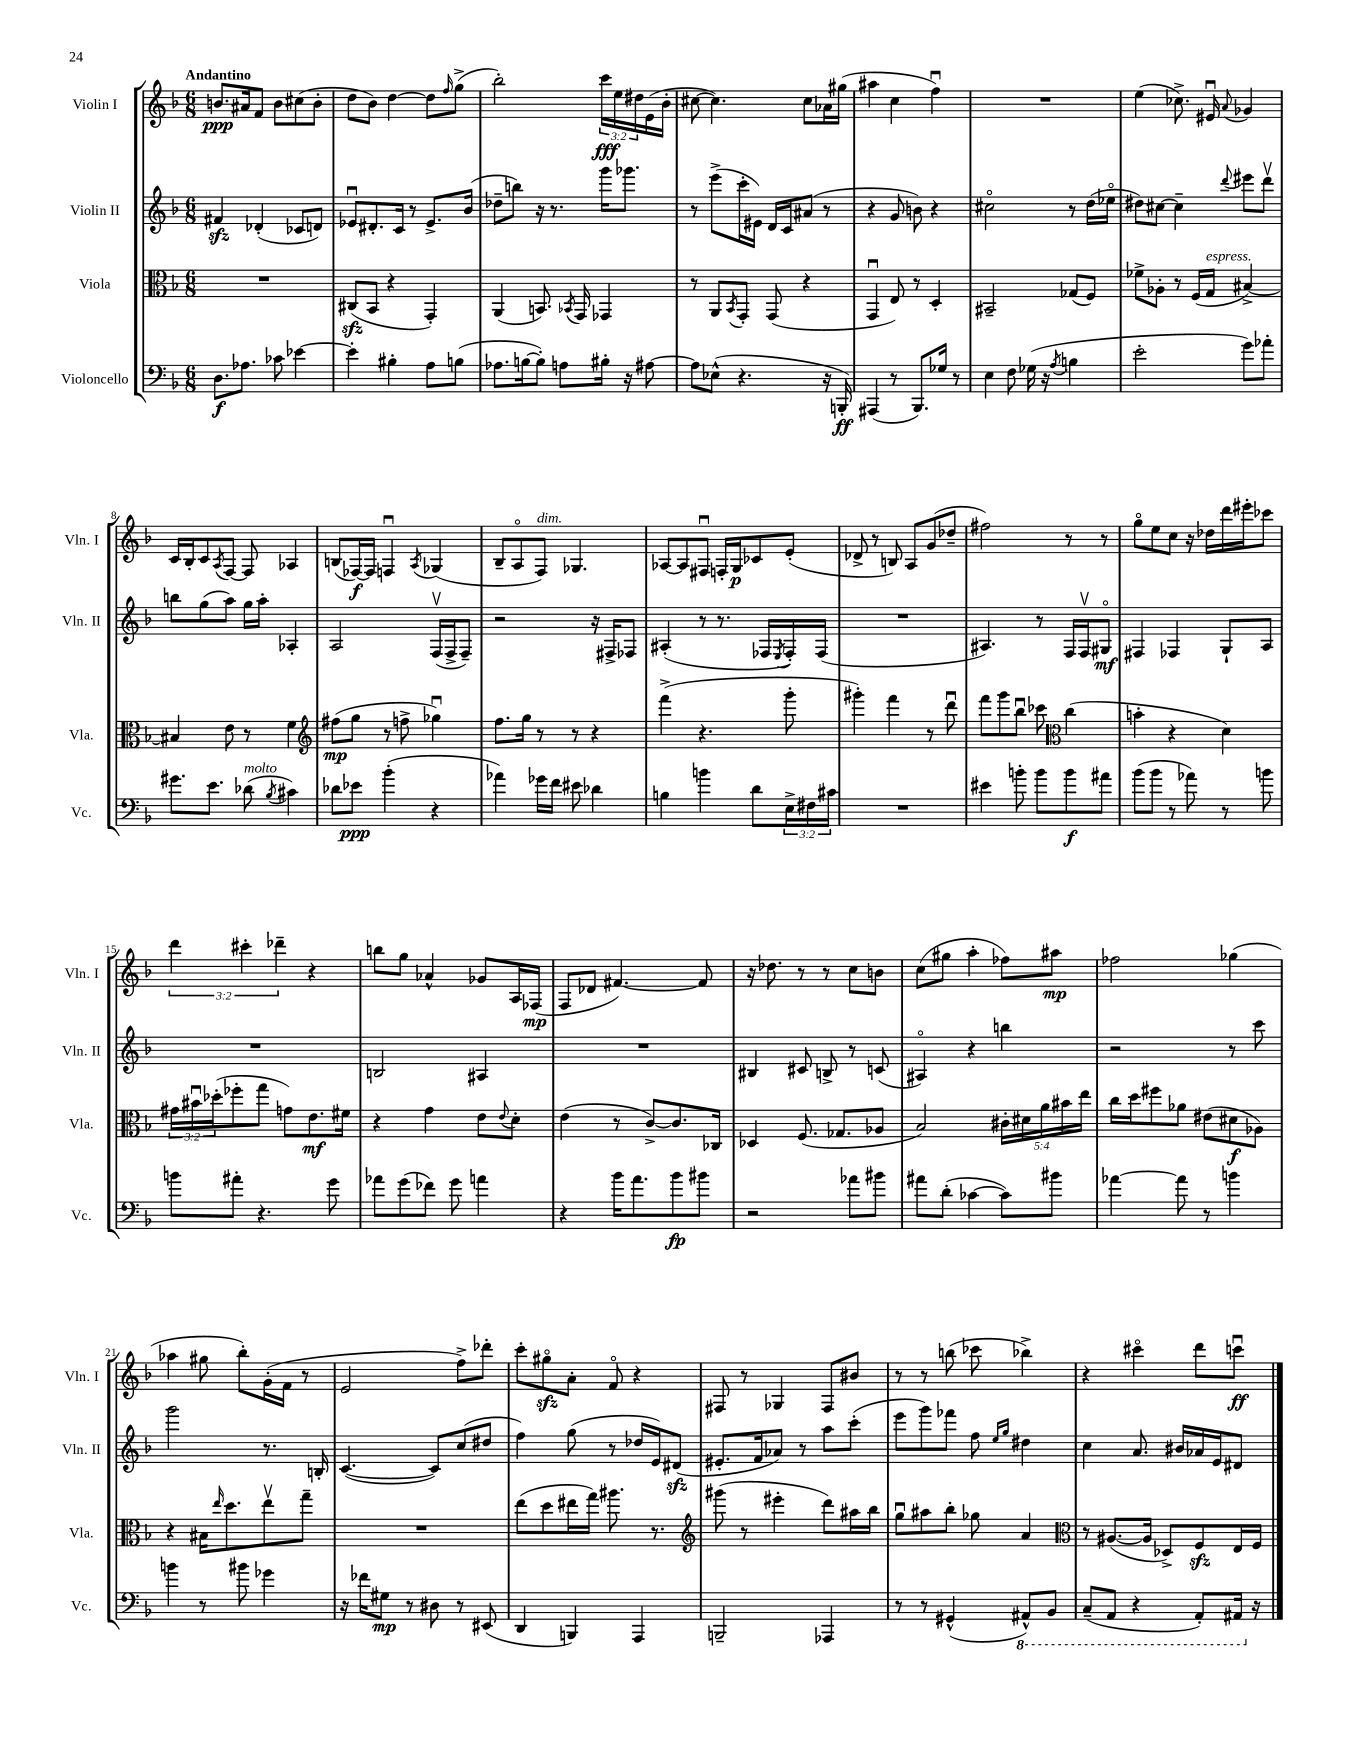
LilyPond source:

<<
\new StaffGroup <<
\new Staff = "s0" \with { instrumentName = "Violin I" shortInstrumentName = "Vln. I" } {
    \clef treble \key f \major \numericTimeSignature \time 6/8 \override Staff.TupletNumber.text = #tuplet-number::calc-fraction-text \tempo "Andantino"
    b'8.\ppp ais'16 f'8 b'8 cis''8( b'8-. |
    d''8 bes'8) d''4~ d''8 \grace { f''16 } g''8->( |
    bes''2-.) \tuplet 3/2 { c'''16\fff e''16 dis''16 } e'16( bes'16-. |
    cis''8~ cis''4.) cis''8 aes'16 gis''16( |
    ais''4 c''4 f''4\downbow) |
    R2. |
    e''4( ces''8.->) eis'16\downbow \appoggiatura { a'8 } ges'4 |
    c'16 bes16-. c'8 \acciaccatura { a8 } f8~ f8 aes4 |
    b8( fes16~\f) fes16 f4\downbow \acciaccatura { a8 } ges4( |
    bes8-- a8\flageolet f8^\markup { \italic "dim." }) ges4. |
    aes8~ aes8 fis8\downbow f16-. g16\p ces'8 e'8-.( |
    des'8-> r8 b8) a8 g'8( des''8-- |
    fis''2) r8 r8 |
    g''8\flageolet e''8 c''8 r16 des''16 d'''16 eis'''16-. ces'''8 |
    \tuplet 3/2 { d'''4 cis'''4-. des'''4-- } r4 |
    b''8 g''8 aes'4-^ ges'8 a16 fes16\mp( |
    f8 des'8 fis'4.~) fis'8 |
    r16 des''8. r8 r8 c''8 b'8 |
    c''8( gis''8 a''4-. fes''8) ais''8\mp |
    fes''2 ges''4( |
    aes''4 gis''8 bes''8-.) g'16-.( f'16 r8 |
    e'2 f''8->) des'''8-. |
    c'''8-. gis''8\flageolet\sfz a'8-. f'8\flageolet r4 |
    fis8 r8 ges4 fis8 bis'8 |
    r8 r8 b''8( ces'''8 bes''4->) |
    r4 cis'''4\flageolet d'''8 c'''8\downbow\ff \bar "|." |
}
\new Staff = "s1" \with { instrumentName = "Violin II" shortInstrumentName = "Vln. II" } {
    \clef treble \key f \major \numericTimeSignature \time 6/8
    fis'4\sfz des'4-.( ces'8 d'8) |
    ees'8\downbow dis'8.-. c'16 r8 ees'8.-> bes'16( |
    des''8-- b''8) r16 r8. g'''16 ges'''8. |
    r8 e'''8->( c'''16-. eis'16) d'16 c'16 ais'8( r8 |
    r4 g'8 b'8) r4 |
    cis''2\flageolet r8 d''16( ees''16\flageolet |
    dis''8) cis''8~ cis''4-- \appoggiatura { d'''8 } eis'''8 d'''8\upbow |
    b''8 g''8( a''8) g''16 a''16-. aes4-. |
    a2 f16\upbow( f16-> f8--) |
    r2 r16 fis16-> fes8 |
    ais4-.( r8 r8. fes16 \acciaccatura { e8 } fes16-.) fes16( |
    R2. |
    ais4.) r8 f16 f16\upbow gis8\flageolet\mf |
    fis4 fes4 g8-! a8 |
    R2. |
    b2 ais4 |
    R2. |
    bis4 cis'8 b8-> r8 c'8( |
    ais4\flageolet) r4 b''4 |
    r2 r8 c'''8 |
    g'''2 r8. b16-. |
    c'4.~( c'8) c''8( dis''8 |
    f''4) g''8( r8 des''16 e'16) dis'8\sfz( |
    eis'8.-. f'16 aes'8) r8 a''8 c'''8-.( |
    e'''8 g'''8) fes'''8 f''8 \grace { e''16 g''16 } dis''4 |
    c''4 a'8. bis'16 aes'16 e'16 dis'8 \bar "|." |
}
\new Staff = "s2" \with { instrumentName = "Viola" shortInstrumentName = "Vla." } {
    \clef alto \key f \major \numericTimeSignature \time 6/8 \override Staff.TupletNumber.text = #tuplet-number::calc-fraction-text
    R2. |
    cis8\sfz( bes,8 r4 g,4-.) |
    a,4( b,8.) \acciaccatura { bes,8 } g,16 ges,4 |
    r8 a,8 \acciaccatura { bes,8 } g,8-. g,8( r4 |
    g,4\downbow e8) r8 d4-. |
    bis,2-- ges8( f8) |
    fes'8-> aes8-. r8 f16( g16^\markup { \italic "espress." } bis4~->) |
    bis4 e'8 r8 f'4 |
    \clef treble fis''8\mp( g''8 r8 f''8-> ges''4\downbow) |
    f''8. g''16 r8 r8 r4 |
    f'''4->( r4. g'''8-. |
    gis'''4-.) f'''4 r8 d'''8\downbow |
    f'''8 g'''8 bes''8\downbow ces'''8 \clef alto c''4( |
    b'4-. r4 d'4) |
    \tuplet 3/2 { gis'16 bis'16\downbow des''16-.( } fes''8-. g''8 g'8) e'8.\mf fis'16 |
    r4 g'4 e'8 \appoggiatura { e'8 } d'8-. |
    e'4( r8 c'8~->) c'8. ces16 |
    des4 f8.( ges8. aes8 |
    bes2) \tuplet 5/4 { cis'16-. dis'16 a'16 bis'16 e''16 } |
    c''16 d''16 fis''8 aes'8 eis'8( dis'8\f aes8) |
    r4 bis16 \grace { e''16 } d''8. e''8\upbow g''8-- |
    R2. |
    e''8( d''8 eis''16 g''16) ais''8. r8. |
    \clef treble gis'''8( r8 eis'''4-. d'''8) ais''16 bes''16 |
    g''8\downbow ais''8 bes''8-. ges''8 a'4 |
    \clef alto r8 ais8.~( ais16 des8->) f8\sfz e16 f16 \bar "|." |
}
\new Staff = "s3" \with { instrumentName = "Violoncello" shortInstrumentName = "Vc." } {
    \clef bass \key f \major \numericTimeSignature \time 6/8 \override Staff.TupletNumber.text = #tuplet-number::calc-fraction-text
    d8.\f aes8. ces'8 ees'4~ |
    ees'4-. bis4-. a8 b8( |
    aes8. b16~ b8-.) a8 bis16-. r16 ais8~ |
    ais8 ees8-^( r4. r16 b,,16-.\ff) |
    ais,,4( r8 bes,,8.) ges16 r8 |
    e4 f8 ges16( r16 \acciaccatura { a8 } b4 |
    e'2-. g'8) aes'8-. |
    gis'8. e'8. des'8^\markup { \italic "molto" }( \acciaccatura { bes8 } cis'4) |
    des'8 ees'8\ppp bes'4-.( r4 |
    aes'4) ges'16 f'16 eis'8 des'4 |
    b4 b'4 d'8 \tuplet 3/2 { e16-> fis16 cis'16 } |
    R2. |
    eis'4 b'8-. b'8 b'8\f ais'8 |
    bes'8( bes'8 r8 aes'8) r8 b'8 |
    b'8 ais'8-. r4. g'8 |
    aes'8 g'8( fes'8) g'8 a'4 |
    r4 bes'16 a'8. bes'8\fp bis'8 |
    r2 aes'8 bis'8 |
    ais'8 d'8-.( ces'4~ ces'8) bis'8 |
    aes'4~ aes'8 r8 b'4 |
    b'4 r8 bis'8 ges'4 |
    r16 fes'16 gis8\mp r8 dis8 r8 eis,8( |
    d,4 b,,4) a,,4 |
    b,,2-- aes,,4 |
    r8 r8 gis,4-^( \ottava #-1 ais,,8-^) bes,,8 |
    c,8--( a,,8 r4 a,,8-.) ais,,16 \ottava #0 r16 \bar "|." |
}
>>
>>
